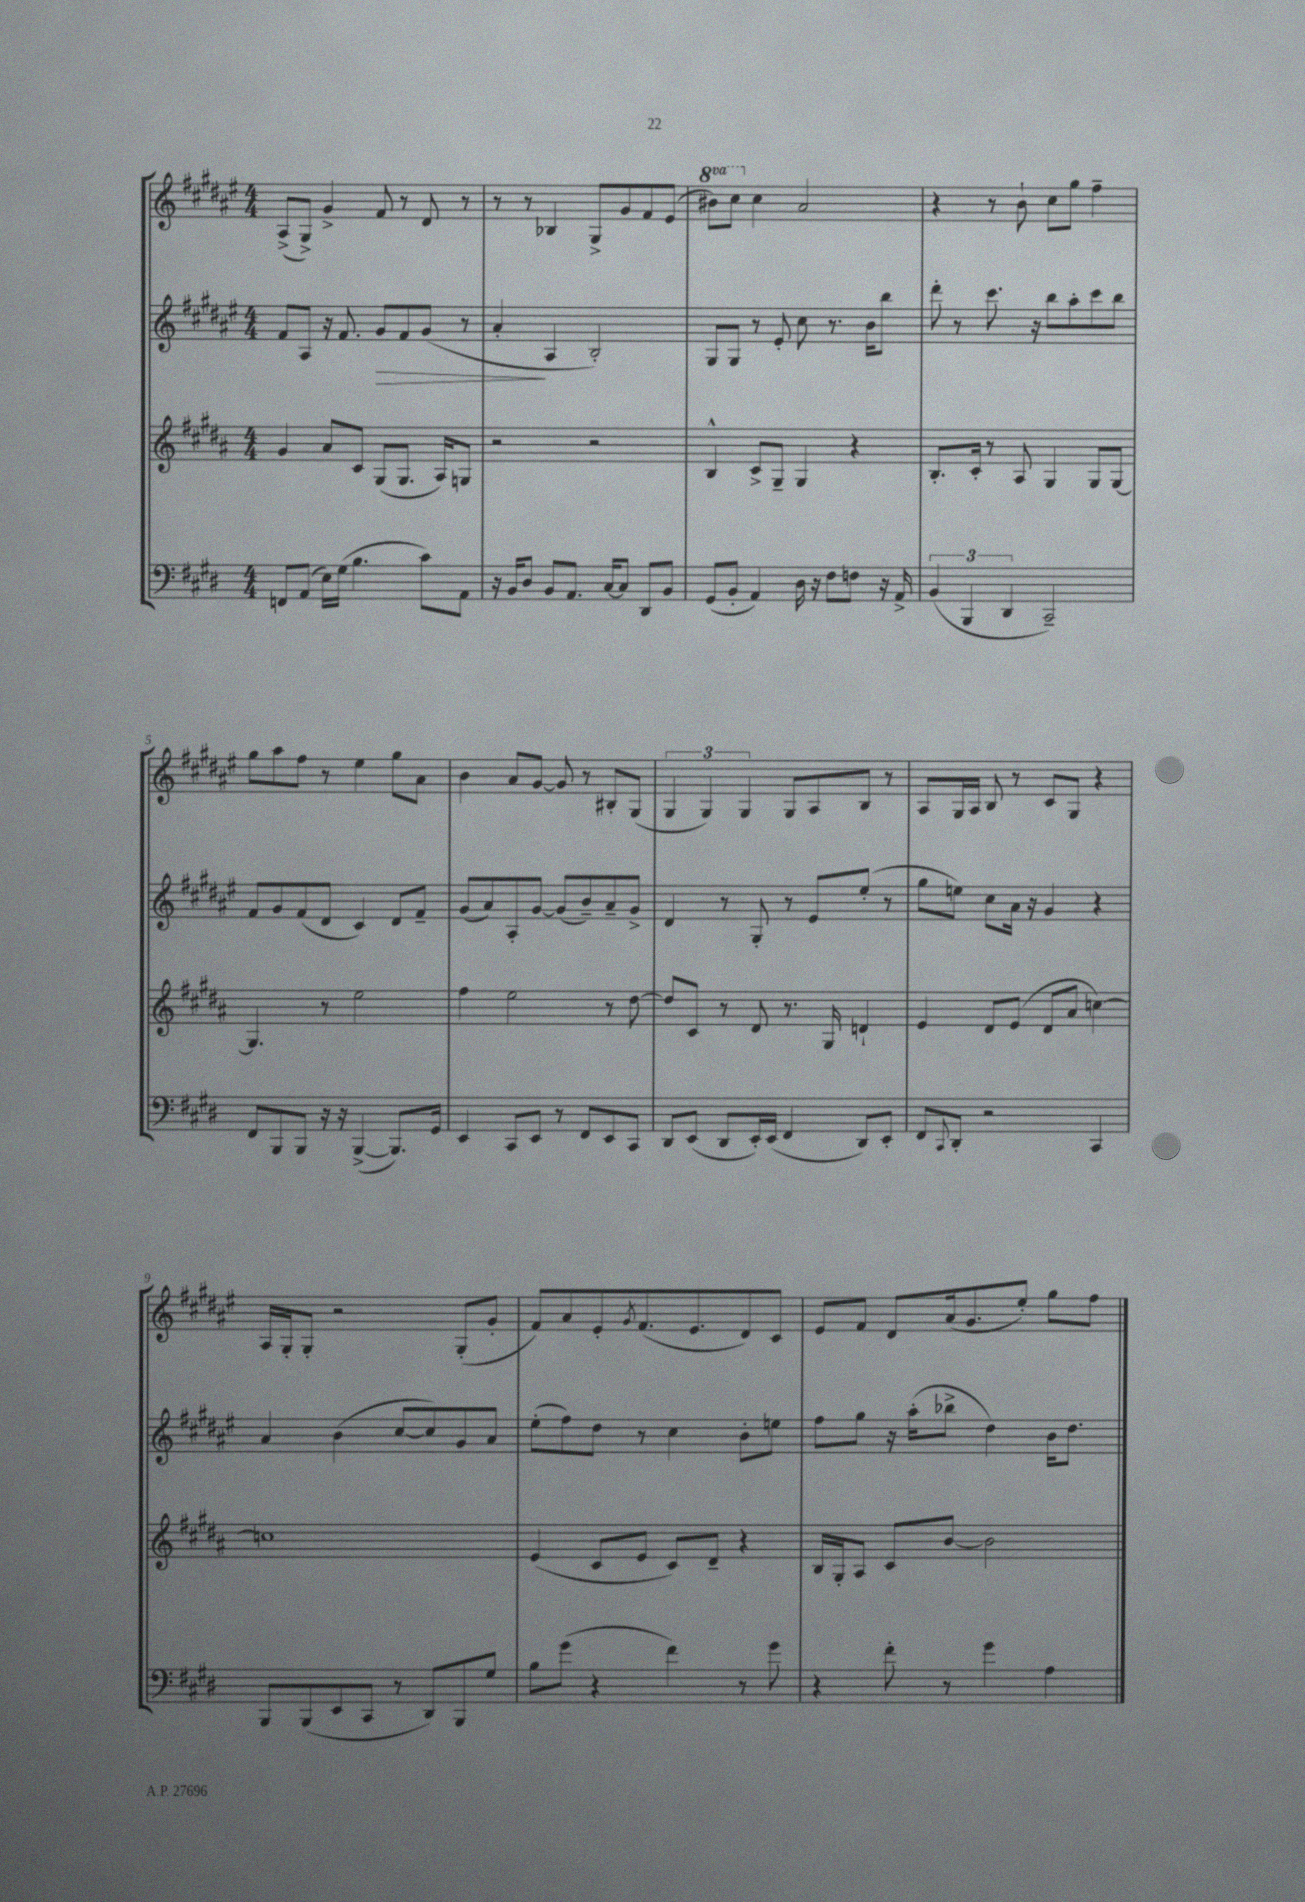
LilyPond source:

<<
\new StaffGroup <<
\new Staff = "s0" {
    \clef treble \key fis \major \numericTimeSignature \time 4/4 \set Staff.ottavationMarkups = #ottavation-simple-ordinals
    ais8->( gis8->) gis'4-> fis'8 r8 dis'8 r8 |
    r8 r8 bes4 gis8-> gis'8 fis'8 eis'8( |
    \ottava #1 bis''8) cis'''8 \ottava #0 cis''4 ais'2 |
    r4 r8 b'8-! cis''8 gis''8 fis''4-- |
    gis''8 ais''8 fis''8 r8 eis''4 gis''8 ais'8 |
    b'4 ais'8 gis'8~ gis'8 r8 bis8-. gis8( |
    \tuplet 3/2 { gis4 gis4) gis4 } gis8 ais8 b8 r8 |
    ais8 gis16 ais16 b8 r8 cis'8 gis8 r4 |
    ais16 gis16-. gis8-. r2 gis8-.( gis'8-. |
    fis'8) ais'8 eis'8-. \acciaccatura { gis'8 } fis'8.( eis'8. dis'8) cis'8 |
    eis'8 fis'8 dis'8 ais'16( gis'8. eis''8-.) gis''8 fis''8 \bar "|." |
}
\new Staff = "s1" {
    \clef treble \key fis \major \numericTimeSignature \time 4/4
    fis'8 ais8 r16 fis'8. gis'8\> fis'8 gis'8( r8 |
    ais'4-.\! ais4 b2-.) |
    gis8 gis8 r8 eis'8-. cis''8 r8. b'16 b''8 |
    dis'''8-. r8 cis'''8. r16 b''8 ais''8-. cis'''8 b''8 |
    fis'8 gis'8 fis'8( dis'8 cis'4) dis'8 fis'8-- |
    gis'8( ais'8) ais8-. gis'8~ gis'8( b'8--) ais'8-- gis'8-> |
    dis'4 r8 gis8-. r8 eis'8 eis''8-.( r8 |
    gis''8 e''8) cis''8 ais'16 r16 gis'4 r4 |
    ais'4 b'4( cis''8~ cis''8) gis'8 ais'8 |
    eis''8-.( fis''8) dis''8 r8 cis''4 b'8-. e''8 |
    fis''8 gis''8 r16 ais''16-.( bes''8-> dis''4) b'16 dis''8. \bar "|." |
}
\new Staff = "s2" {
    \clef treble \key b \major \numericTimeSignature \time 4/4
    gis'4 ais'8 cis'8 gis8( gis8. ais16) g8 |
    r2 r2 |
    b4-^ cis'8-> gis8-- gis4 r4 |
    b8.-. cis'16-. r8 ais8 gis4 gis8 gis8~ |
    gis4. r8 e''2 |
    fis''4 e''2 r8 dis''8~ |
    dis''8 cis'8 r8 dis'8 r8. gis16 d'4-! |
    e'4 dis'8 e'8( dis'8 ais'8 c''4~) |
    c''1 |
    e'4( cis'8 e'8 cis'8) dis'8-- r4 |
    b16 gis16-. ais8 cis'8 b'8~ b'2 \bar "|." |
}
\new Staff = "s3" {
    \clef bass \key e \major \numericTimeSignature \time 4/4
    f,8 a,8( e16) gis16( b4. cis'8) a,8 |
    r16 b,16 dis8 b,8 a,8. cis16~ cis8 dis,8 b,8 |
    gis,8( b,8-. a,4) dis16 r16 fis8 f8 r16 a,16-> |
    \tuplet 3/2 { b,4( b,,4 dis,4 } cis,2--) |
    fis,8 b,,8 b,,8 r16 r16 b,,4~->( b,,8.) gis,16 |
    e,4 cis,8 e,8 r8 fis,8 e,8 cis,8 |
    dis,8 e,8( dis,8 e,16-.) e,16( fis,4 dis,8) e,8-. |
    fis,8 \appoggiatura { cis,8 } dis,8-. r2 cis,4 |
    b,,8 b,,8( e,8 cis,8 r8 dis,8) b,,8 gis8 |
    b8 gis'8( r4 fis'4) r8 gis'8 |
    r4 fis'8-. r8 gis'4 a4 \bar "|." |
}
>>
>>
